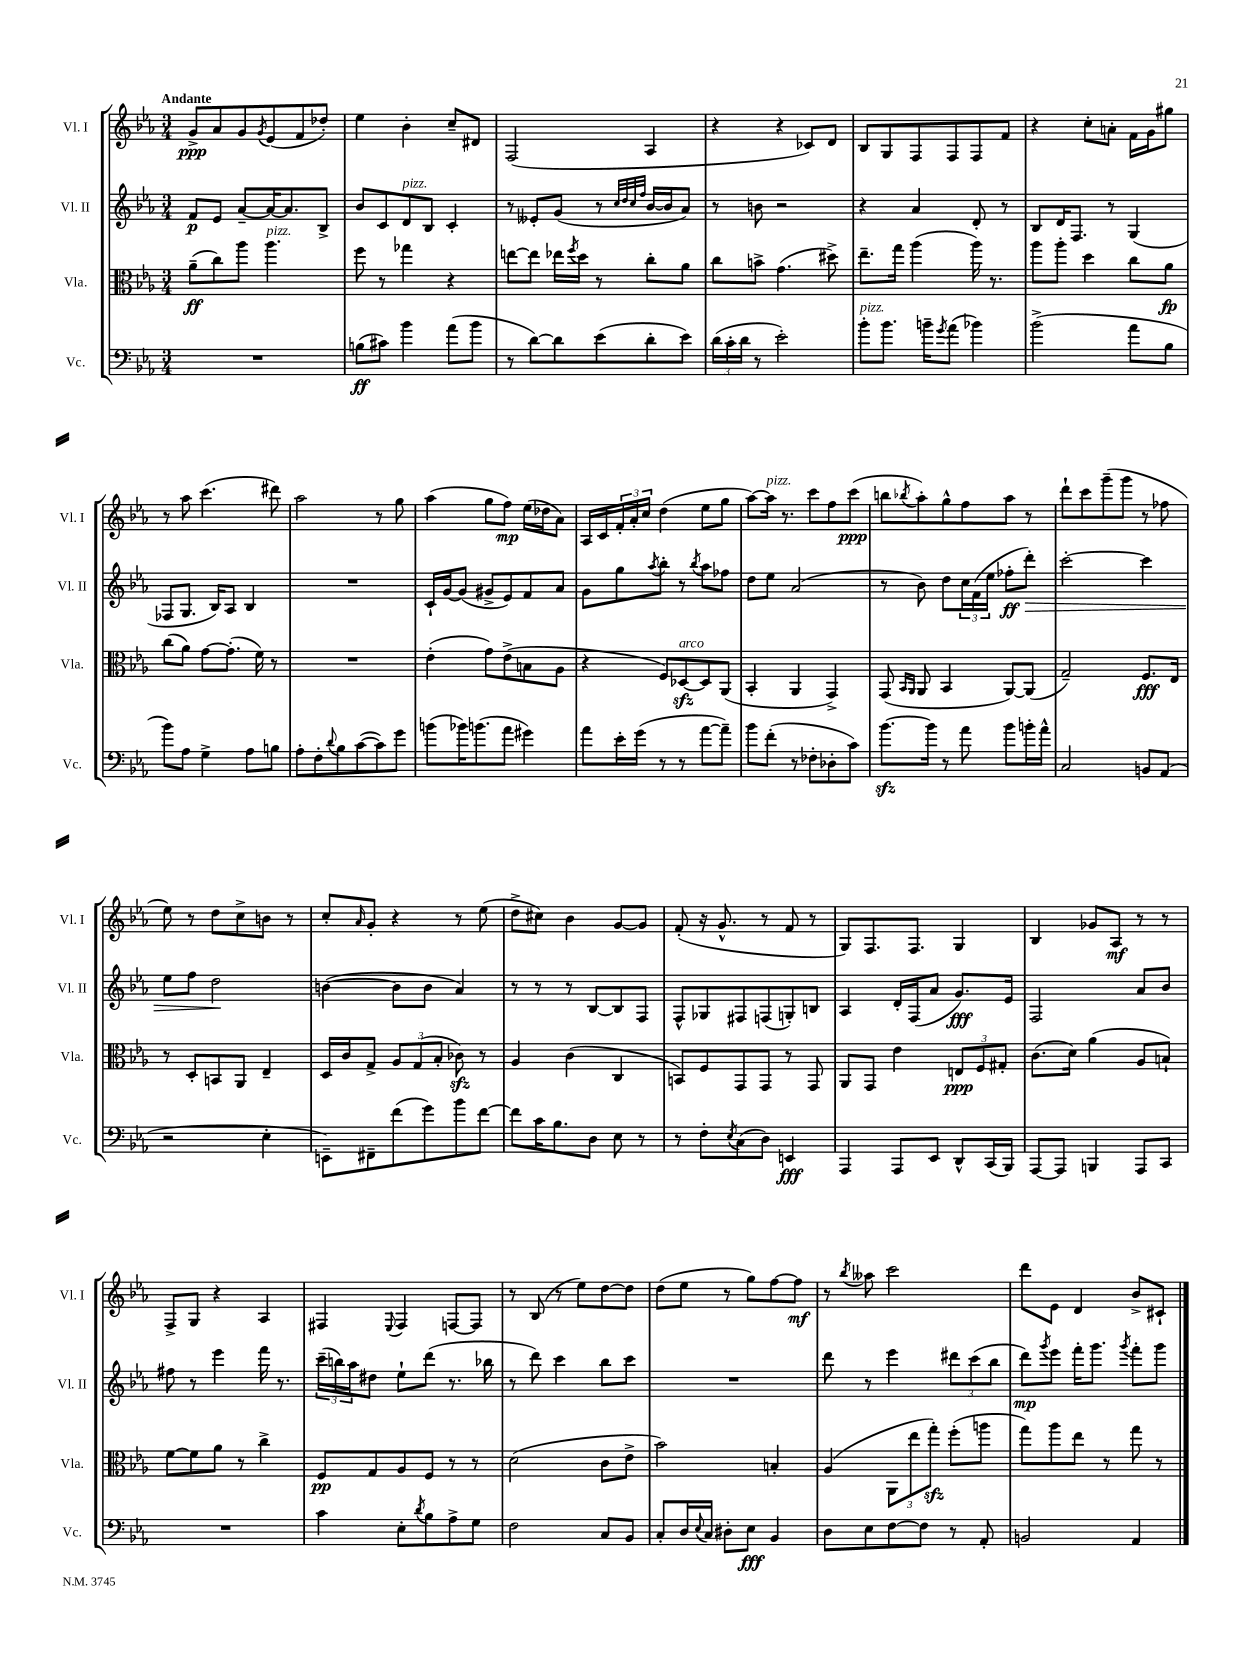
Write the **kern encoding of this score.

**kern	**kern	**kern	**kern
*staff4	*staff3	*staff2	*staff1
*clefF4	*clefC3	*clefG2	*clefG2
*k[b-e-a-]	*k[b-e-a-]	*k[b-e-a-]	*k[b-e-a-]
*M3/4	*M3/4	*M3/4	*M3/4
2.r	(8a-~	8f	8g^
.	8cc)	8e-	8a-
.	8aa-	[8a-~	8g
.	.	.	8qg
.	4.aa-	16a-_	(8e-
.	.	8.a-]	.
.	.	.	8f
.	.	8B-^	8dd-')
=	=	=	=
(8B	8ff	8b-	4ee-
8c#)	8r	8c	.
4b-	4gg-	8d	4b-'
.	.	8B-	.
(8a-	4r	4c'	8cc~
8b-	.	.	8d#
=	=	=	=
8r	[8ee	8r	(2F
[8d)	8ee]	8e--'	.
8d]	16ee-	(8g	.
.	8qff	.	.
.	16dd	.	.
(8e-	8r	8r	.
.	.	32qqcc	.
.	.	32qqdd	.
.	.	32qqcc	.
.	.	32qqff	.
8d'	8cc'	[16b-	4A-
.	.	16b-]	.
8e-)	8a-	8a-)	.
=	=	=	=
(24d	8cc	8r	4r
24c'	.	.	.
24d	.	.	.
8r	8b^	8b	.
2e-')	(4.g	2r	4r
.	.	.	8c-)
.	8dd#^)	.	8d
=	=	=	=
8b-'	8.ee-~	4r	8B-
8.b-	.	.	8G
.	16gg	.	.
.	(4aa-	4a-	8F
16b~	.	.	.
8qg	.	.	.
(8a-	.	.	8F
4b-)	16aa-)	8d'	8F
.	8.r	.	.
.	.	8r	8f
=	=	=	=
(2b-^	8aa-	8B-	4r
.	8aa-'	16d	.
.	.	8.F	.
.	4dd	.	8cc'
.	.	8r	8a'
8a-	8cc	(4G	16f
.	.	.	16g
8B-	8a-	.	8gg#
=	=	=	=
8b-)	(8cc	8F-	8r
8A-	8a-)	8.G	8aa-
4G^	[8g	.	(4.ccc
.	.	16B-)	.
.	(8.g']	8A-	.
8A-	.	4B-	.
.	16f)	.	.
8B	8r	.	8ddd#)
=	=	=	=
8A-'	2.r	2.r	2aa-
8F'	.	.	.
8qqd	.	.	.
8B-	.	.	.
([8c	.	.	.
8c])	.	.	8r
8g	.	.	8gg
=	=	=	=
(8b	(4e-'	16c`	(4aa-
.	.	[16g	.
16b-)	.	(8g]	.
(8.b	.	.	.
.	8g)	8g#^	8gg
8a-	(8e-^	8e-)	8ff)
4g#)	8B	8f	(16ee-
.	.	.	16dd-
.	8A-	8a-	8a-)
=	=	=	=
8a-	4r	8g	16A-
.	.	.	16c
16e-'	.	8gg	24f'
.	.	.	24a-'
(16g	.	.	.
.	.	.	24cc
.	.	8qaa-	.
8r	8F)	8bb-'	(4dd
8r	[8D-	8r	.
.	.	8qbb-	.
[8a-	8D-]	8aa-	8ee-
8a-~])	(8AA-	8ff-	8gg
=	=	=	=
8b-	4BB-'	8dd	[8aa-)
(8f'	.	8ee-	16aa-]
.	.	.	8.r
8r	4AA-	(2a-	.
8F-'	.	.	8ccc
8D-'	4GG^)	.	8ff
8c)	.	.	(8ccc
=	=	=	=
[8.b-	(8GG	8r	8bb
.	16qqBB-	.	.
.	16qqAA-	.	8qbb-
.	8AA-	8b-)	8aa-')
16b-]	.	.	.
8r	4BB-	8dd	8gg^^
8a-	.	24cc	8ff
.	.	(24f	.
.	.	24ee-	.
8b-	[8AA-)	8ff-'	8aa-
16b'	(8AA-]	8ddd')	8r
16a-^^	.	.	.
=	=	=	=
2C	2G~)	[2ccc'	8ddd`
.	.	.	8ccc
.	.	.	(8ggg~
.	.	.	8ggg
8BB	8.F	4ccc]	8r
(8AA-	.	.	8ff-
.	16E-	.	.
=	=	=	=
2r	8r	8ee-	8ee-)
.	8D'	8ff	8r
.	8BB	2dd	8dd
.	8AA-	.	8cc^
4E-'	4E-~	.	8b
.	.	.	8r
=	=	=	=
8EE~)	16D	([4b	8cc'
.	16c	.	.
.	.	.	16qqa-
8FF#~	8G^	.	8g'
(8f	12A-	8b]	4r
.	(12G	.	.
8g)	.	8b	.
.	12B-'	.	.
8b-	8c-)	4a-)	8r
[8f	8r	.	(8ee-
=	=	=	=
8f]	4A-	8r	8dd^
16c	.	8r	8cc#)
8.B-	.	.	.
.	(4c	8r	4b-
8D	.	[8B-	.
8E-	4C	8B-]	[8g
8r	.	8F	8g]
=	=	=	=
8r	8BB)	8F^^	(8f'
8F'	8F	8G-	16r
.	.	.	8.g^^
8qE-	.	.	.
(8C	8GG	8F#	.
8D)	8GG	(8F	8r
4EE	8r	8G')	8f
.	8GG	8B	8r
=	=	=	=
4AAA-	8AA-	4A-	8G)
.	8GG	.	8.F
8AAA-	4e-	16d'	.
.	.	(16F	8.F
8EE-	.	8a-	.
8DD^^	12E	8.g)	4G
.	12F	.	.
(16CC	.	.	.
.	12G#'	.	.
16BBB-)	.	16e-	.
=	=	=	=
[8AAA-	(8.c	2F	4B-
8AAA-]	.	.	.
.	16d)	.	.
4BBB	(4a-	.	8g-
.	.	.	8A-
8AAA-	8A-	8a-	8r
8CC	8B`)	8b-	8r
=	=	=	=
2.r	[8f	8ff#	8F^
.	8f]	8r	8G
.	8a-	4eee-	4r
.	8r	.	.
.	4cc^	16fff	4A-
.	.	8.r	.
=	=	=	=
4c	8F	(24ccc~	4F#
.	.	24bb)	.
.	.	24aa-	.
.	8G	8dd#	.
.	.	.	8qqE-
8E-'	8A-	8ee-`	4F#
8qd	.	.	.
8B-	8F	(8ddd	.
8A-^	8r	8.r	[8F
8G	8r	.	8F]
.	.	16bb-	.
=	=	=	=
2F	(2d	8r	8r
.	.	8ddd)	(8B-
.	.	4ccc	8r
.	.	.	8ee-)
8C	8c	8bb-	[8dd
8BB-	8e-^	8ccc	8dd]
=	=	=	=
8C'	2b-)	2.r	(8dd
16D	.	.	8ee-
8qqE-	.	.	.
16C	.	.	.
8D#'	.	.	8r
8E-	.	.	8gg)
4BB-	4B'	.	[8ff
.	.	.	8ff]
=	=	=	=
8D	(4A-	8ddd	8r
.	.	.	8qbb-
8E-	.	8r	8aa--
[8F	12AA-	4eee-	2ccc
.	12ee-	.	.
8F]	.	.	.
.	12gg')	.	.
8r	(8ff'	12ddd#	.
.	.	(12ccc	.
8AA-'	8aa	.	.
.	.	12bb-	.
=	=	=	=
2BB	8gg)	8ddd)	8ddd
.	.	8qggg	.
.	8aa-	8eee-	8e-
.	8ee-	16fff'	4d
.	.	8.ggg	.
.	8r	.	.
.	.	8qggg	.
4AA-	8gg	8fff'	8b-^
.	8r	8ggg	8c#`
==	==	==	==
*-	*-	*-	*-
